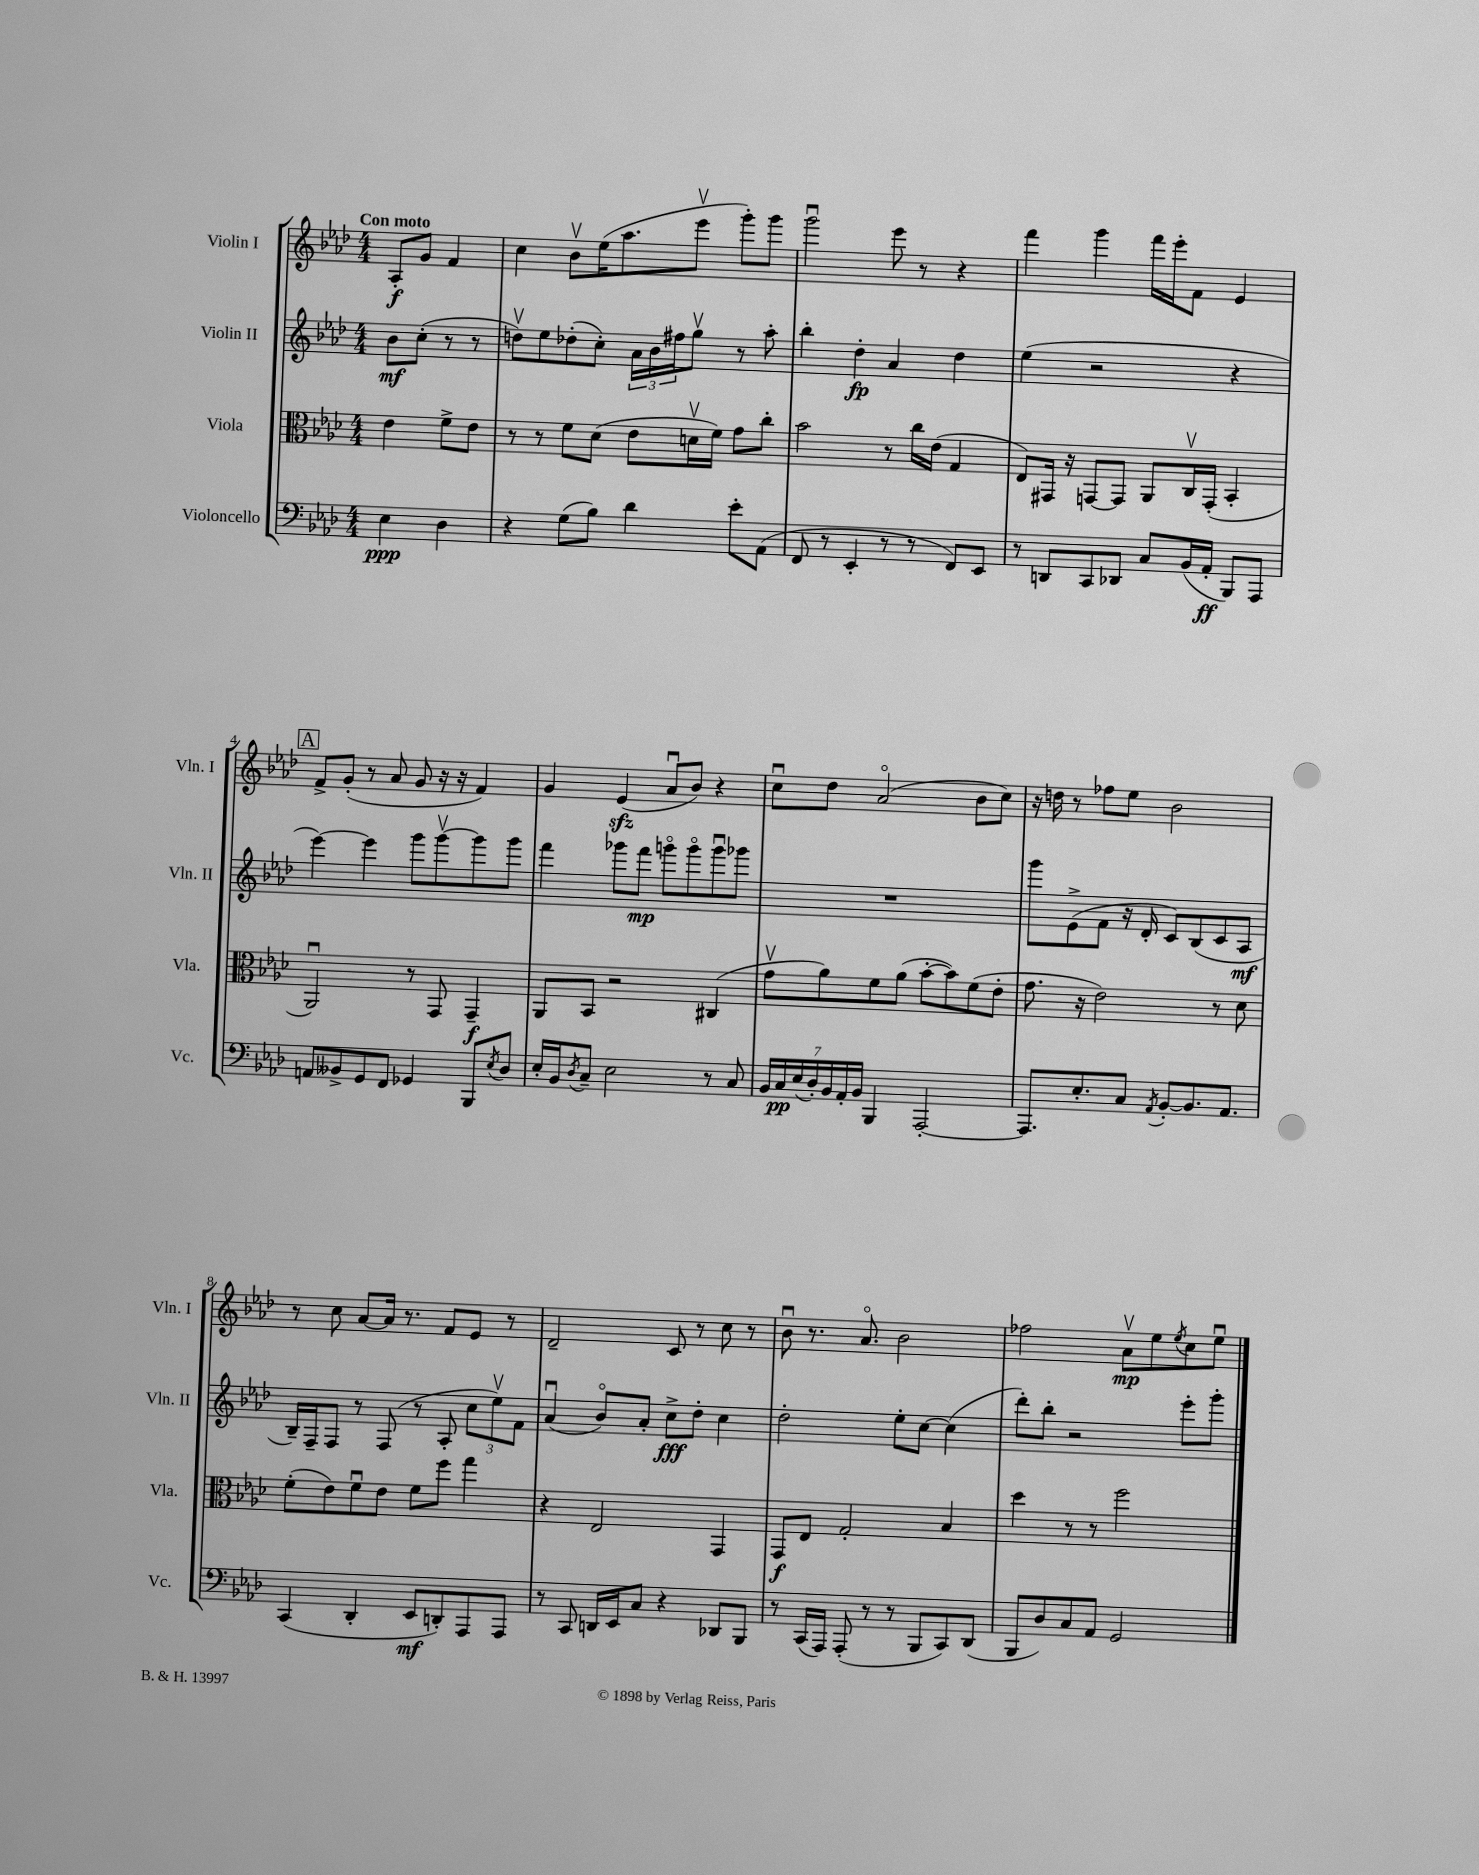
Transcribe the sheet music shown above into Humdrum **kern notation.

**kern	**kern	**kern	**kern
*staff4	*staff3	*staff2	*staff1
*clefF4	*clefC3	*clefG2	*clefG2
*k[b-e-a-d-]	*k[b-e-a-d-]	*k[b-e-a-d-]	*k[b-e-a-d-]
*M4/4	*M4/4	*M4/4	*M4/4
4E-\	4e-\	8b-\L	8A-'/L
.	.	(8cc'\J	8g/J
4D-\	8f^\L	8r	4f/
.	8e-\J	8r	.
=	=	=	=
4r	8r	8ddv\L)	4cc\
.	8r	8ee-\	.
(8G\L	8f\L	(8dd-'\	8b-v\L
8B-\J)	(8d-\J	8cc'\J)	(16ee-\K
.	.	.	8.aa-\
4d-\	8e-\L	24a-\LL	.
.	.	24b-\	.
.	.	24ff#\J	.
.	16dv\L	8ggv\J	8eee-v\J
.	16f\JJ)	.	.
8e-'\L	8g\L	8r	8ggg'\L)
(8AA-\J	8cc'\J	8aa-'\	8ggg\J
=	=	=	=
8FF/	2b-\	4bb-'\	2gggu\
8r	.	.	.
4EE-'/	.	4dd-'\	.
8r	8r	4a-/	8eee-\
8r	16cc\LL	.	8r
.	(16e-\JJ	.	.
8FF/L)	4G/	4dd-\	4r
8EE-/J	.	.	.
=	=	=	=
8r	8E-/L)	(4ee-\	4fff\
8DD/L	16GG#/Jk	.	.
.	16r	.	.
8CC/	[8GG/L	2r	4ggg\
8DD-/J	8GG/]J	.	.
8C/L	8AA-/L	.	16fff\LL
.	.	.	16eee-'\J
(16BB-/L	16Cv/L	.	8f\J
16AA-'/JJ	(16GG'/JJ	.	.
8BBB-/L)	4BB-'/	4r	4e-/
8AAA-/J	.	.	.
=	=	=	=
8AA/L	2AA-u/)	[4eee-\)	8f^/L
8BB--^/	.	.	(8g'/J
8GG/	.	4eee-\]	8r
8FF/J	.	.	8a-/
4GG-/	8r	8ggg\L	8g/
.	8GG/	[8gggv\	16r
.	.	.	16r
8BBB-/L	4GG~/	8ggg\]	4f/)
8qE-/	.	.	.
8D-/J	.	8ggg\J	.
=	=	=	=
16E-'/LL	8AA-/L	4fff\	4g/
16BB-/J	.	.	.
8qD-/	.	.	.
8C~/J	8BB-/J	.	.
2E-\	2r	8ggg-\L	(4e-/
.	.	8fff\J	.
.	.	8gggo\L	8a-u/L
.	.	8gggo\	8b-/J)
8r	(4C#/	8gggu\	4r
8C/	.	8ggg-\J	.
=	=	=	=
28BB-/LL	8gv\L	1r	8ccu\L
28C/	.	.	.
(28E-/	.	.	.
28D-'/)	.	.	.
.	8a-\)	.	8dd-\J
28BB-/	.	.	.
28AA-'/	.	.	.
28BB-/JJ	.	.	.
4BBB-/	8f\	.	(2a-o/
.	(8a-\J	.	.
[2AAA-'/	[8b-'\L	.	.
.	8b-\])	.	.
.	(8f\	.	8b-\L
.	8e-'\J	.	8cc\J)
=	=	=	=
8.AAA-/]L	8.g\	8ggg\L	16r
.	.	.	16dd\
.	.	(8e-^\	8r
8.E-'/	16r	.	.
.	2e-\)	8f\J	8ff-\L
8C/J	.	16r	8ee-\J
.	.	16d-'/	.
8qAA-/	.	.	.
[8BB-'/L	.	8c/L)	2b-\
8.BB-/]	.	(8B-/	.
.	8r	8c/	.
8.AA-/J	.	.	.
.	8d-\	8A-/J	.
=	=	=	=
(4CC/	(8f'\L	16B-~/LL)	8r
.	.	16F~/J	.
.	8e-\)	8F/J	8cc\
4DD-'/	8fu\	8r	[8a-/L
.	8e-\J	(8F/	16a-/]Jk
.	.	.	8.r
8EE-/L	8f\L	8r	.
8DD'/)	8ff\J	8A-'/	8f/L
8AAA-/	4gg\	12cc\L	8e-/J
.	.	12ee-v\)	.
8AAA-/J	.	.	8r
.	.	12f\J	.
=	=	=	=
8r	4r	(4a-u/	2d-~/
8CC/	.	.	.
16DD/LL	2E-/	8b-o/L)	.
16EE-/J	.	.	.
8C/J	.	8a-'/J	.
4r	.	8cc^\L	8c/
.	.	8dd-'\J	8r
8DD-/L	4GG/	4cc\	8cc\
8BBB-/J	.	.	8r
=	=	=	=
8r	8GG/L	2dd-'\	8b-u\
(16CC/LL	8E-/J	.	8.r
16AAA-/JJ)	.	.	.
(8AAA-'/	2G'/	.	.
.	.	.	8.a-o/
8r	.	.	.
8r	.	8ee-'\L	2b-\
8BBB-/L	.	[8cc\J	.
8CC/)	4B-/	(4cc\]	.
(8DD-/J	.	.	.
=	=	=	=
8BBB-/L	4dd-\	8ddd-'\L)	2ff-\
8D-/)	.	8bb-'\J	.
8C/	8r	2r	.
8AA-/J	8r	.	.
2GG/	2ff\	.	8a-v\L
.	.	.	8ee-\
.	.	.	8qee-/
.	.	8eee-'\L	8cc\
.	.	8ggg'\J	8ee-u\J
==	==	==	==
*-	*-	*-	*-
